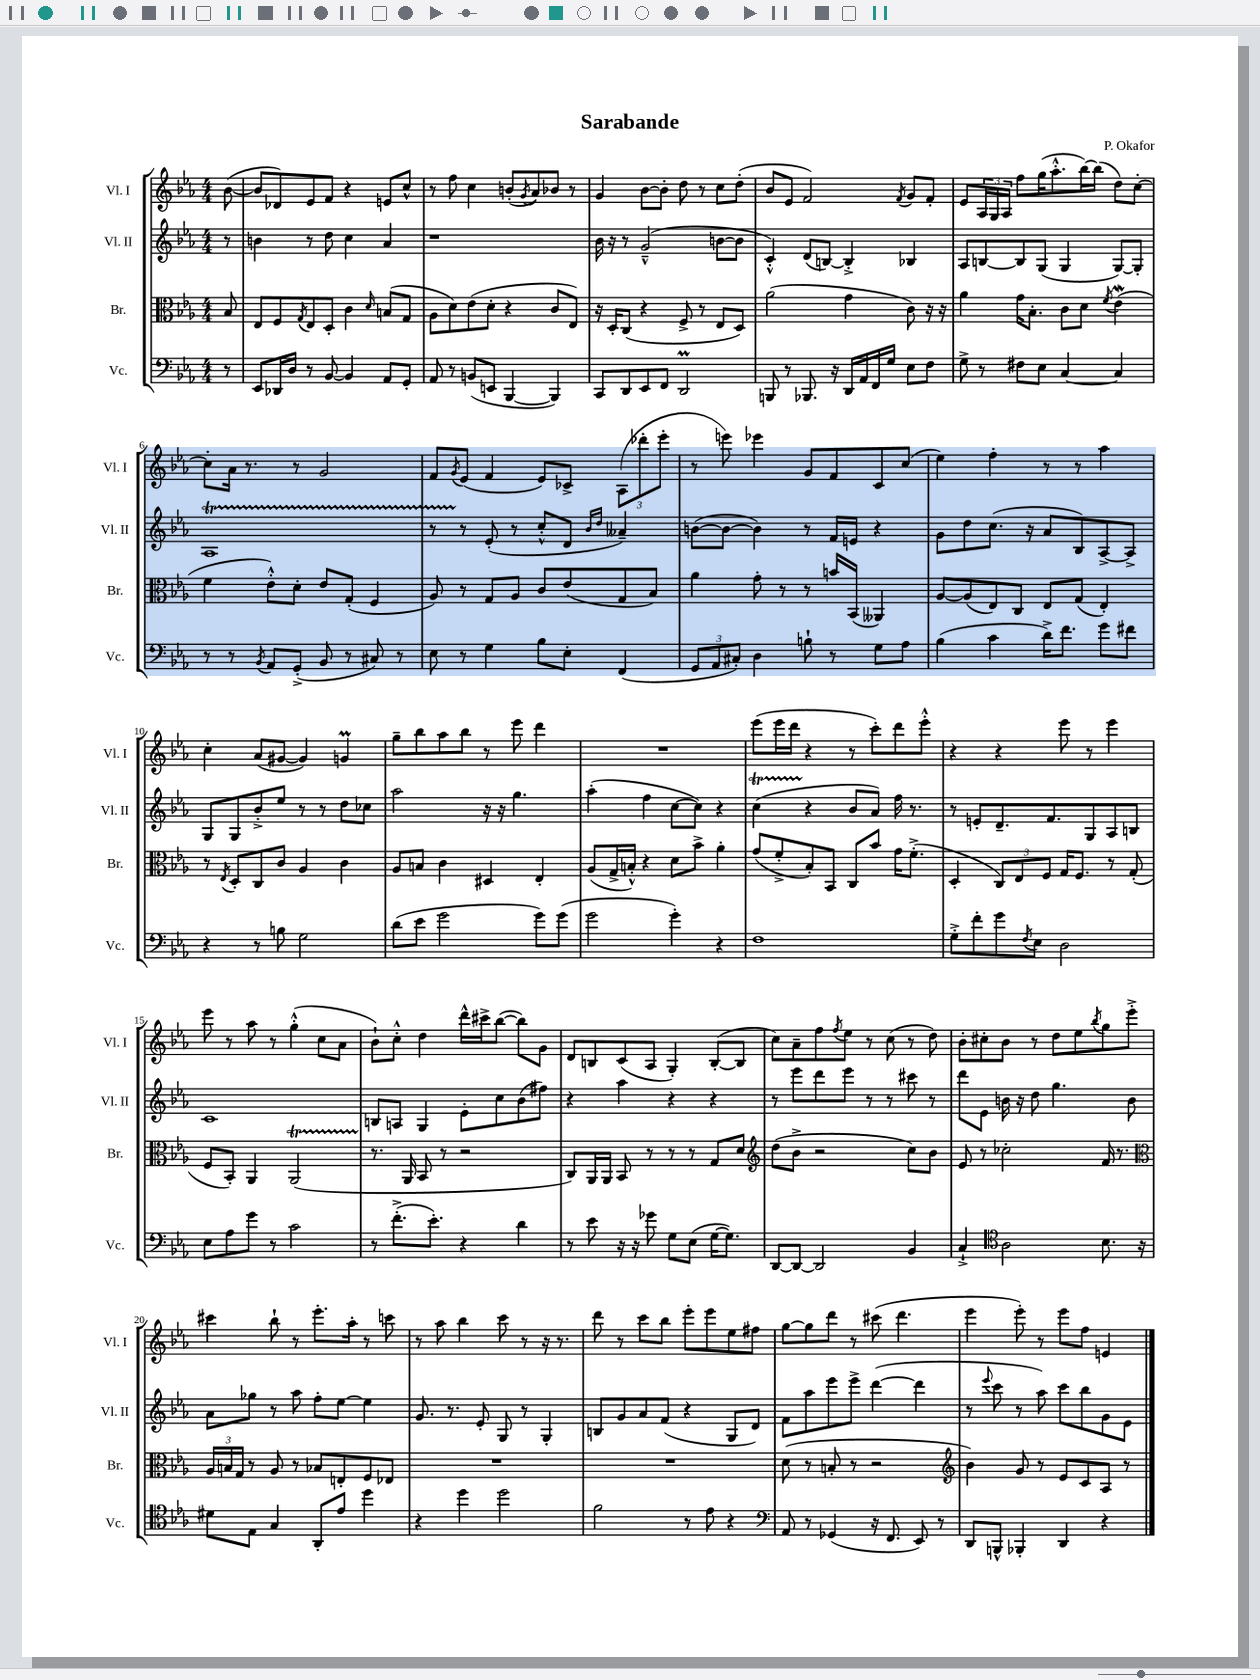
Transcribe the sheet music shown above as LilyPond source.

\header { title = "Sarabande" composer = "P. Okafor" }
<<
\new StaffGroup <<
\new Staff = "s0" \with { instrumentName = "Vl. I" shortInstrumentName = "Vl. I" } {
    \clef treble \key ees \major \numericTimeSignature \time 4/4 \partial 8
    bes'8~( |
    bes'8 des'8) ees'8 f'8 r4 e'8 c''8-^ |
    r8 f''8 c''4 b'8-.( \acciaccatura { g'8 } aes'8) bes'8 r8 |
    g'4 bes'8~ bes'8-. d''8 r8 c''8 d''8-.( |
    bes'8 ees'8 f'2) \acciaccatura { f'8 } g'8 f'8-. |
    ees'8 \tuplet 3/2 { aes16 g16 aes16 } f''8 g''16( aes''8.-.-^ bes''16~) bes''16( d''8) c''8~-. |
    c''8-. aes'16 r8. r8 g'2 |
    f'8 \acciaccatura { g'8 } ees'8( f'4 ees'8) ces'8-> \tuplet 3/2 { aes8( des'''8-. ees'''8-. } |
    r8 e'''8) ees'''4 g'8 f'8 c'8 c''8( |
    ees''4) f''4-. r8 r8 aes''4 |
    c''4-. aes'8( gis'8~ gis'4) g'4\prall |
    g''8-- bes''8 aes''8 bes''8 r8 ees'''8 d'''4 |
    R1 |
    ees'''8( ees'''16 d'''16 r4 r8 c'''8-.) d'''8 ees'''8-.-^ |
    r4 r4 ees'''8 r8 ees'''4 |
    ees'''8 r8 aes''8 r8 g''4-.-^( c''8 aes'8 |
    bes'8-!) c''8-.-^ d''4 d'''16-^ cis'''16-> bes''8~( bes''8) g'8 |
    d'8 b8 c'8( aes8 g4-.) b8~-.( b8 |
    c''8) aes'8-- f''8 \acciaccatura { f''8 } ees''8 r8 c''8( r8 d''8) |
    bes'8-. cis''8-. bes'8 r8 d''8 ees''8 \acciaccatura { bes''8 } g''8 ees'''8-.-> |
    cis'''4 bes''8-! r8 ees'''8.-. aes''16-. r8 c'''8 |
    r8 aes''8 bes''4 c'''8 r8 r16 r8. |
    d'''8 r8 c'''8 bes''8 ees'''8-. ees'''8 ees''8 fis''8 |
    g''8~ g''8 d'''8 r8 cis'''8( d'''4. |
    ees'''4 ees'''8-.) r8 ees'''8 f''8 e'4 \bar "|." |
}
\new Staff = "s1" \with { instrumentName = "Vl. II" shortInstrumentName = "Vl. II" } {
    \clef treble \key ees \major \numericTimeSignature \time 4/4 \partial 8
    r8 |
    b'4 r8 d''8 c''4 aes'4 |
    r1 |
    bes'16 r16 r8 g'2---^( b'8~ b'8 |
    c'4-.-^) d'8( b8~) b4-.-> bes4 |
    aes8 b8~ b8 g8( g4 g8~) g8-. |
    aes1\startTrillSpan |
    r8 r8\stopTrillSpan ees'8-.( r8 c''8-.-^ d'8 \grace { bes'16 d''16 } aeses'4--) |
    b'8~( b'8~ b'4) r8 f'16 e'16 r4 |
    g'8 d''8 c''8.( r16 aes'8 bes8) aes8~-> aes8-> |
    g8 g8 bes'8-.-> ees''8 r8 r8 d''8 ces''8 |
    aes''2 r16 r16 g''4. |
    aes''4-.( f''4 c''8~ c''8) r4 |
    c''4\startTrillSpan( r4\stopTrillSpan bes'8 aes'8) f''16 r8. |
    r8 e'8-. d'8.-- f'8. g8 aes8 b8 |
    c'1 |
    b8 a8 g4 ees'8-. c''8 bes'8( fis''8) |
    r4 aes''4 r4 r4 |
    r8 ees'''8 d'''8 ees'''8 r8 r8 cis'''8 r8 |
    d'''8 ees'8 b'16 r16 d''8 g''4. b'8 |
    aes'8 ges''8 r8 aes''8 f''8-. ees''8~ ees''4 |
    g'8. r8. ees'8-. g8 r8 g4-. |
    b8 g'8 aes'8 f'8( r4 g8 d'8) |
    f'8 aes''8 ees'''8 ees'''8-> d'''4~( d'''4 |
    r8 \appoggiatura { ees'''8 } c'''8 r8 aes''8) c'''8 bes''8 g'8 ees'8 \bar "|." |
}
\new Staff = "s2" \with { instrumentName = "Br." shortInstrumentName = "Br." } {
    \clef alto \key ees \major \numericTimeSignature \time 4/4 \partial 8
    bes8 |
    ees8 f8 \acciaccatura { g8 } ees8 d8-. c'4 \grace { d'16 } b8( g8 |
    aes8 d'8) ees'8( d'8-. r4 c'8 ees8) |
    r16 d16-. c8( r4 f8-> r8 ees8 d8) |
    aes'2( g'4 c'8) r16 r16 |
    aes'4 g'16 bes8.-. c'8 d'8 \acciaccatura { f'8 } ees'4\mordent( |
    f'4 ees'8-.-^) d'8-. ees'8 g8-.( f4 |
    aes8) r8 g8 aes8 c'8 ees'8( g8 bes8) |
    aes'4 g'8-. r8 r8 b'16 bes,16( aeses,4) |
    aes8~ aes8( ees8) c8 ees8 g8( ees4-.) |
    r8 \acciaccatura { ees8 } d8-. c8 c'8 aes4 c'4 |
    aes8 b8 c'4 dis4 ees4-. |
    aes8( g16-> b16-.-^) r4 d'8 bes'8-> aes'4-. |
    g'8( f'8-.-> bes8-.) bes,8 c8 bes'8 g'16 f'8.-.->( |
    d4-. \tuplet 3/2 { c8) ees8 f8 } g16 f8. r8 g8-.( |
    f8 bes,8-.) aes,4 aes,2\startTrillSpan( |
    r8.\stopTrillSpan aes,16 bes,8 r8 r2 |
    c8) aes,16 aes,16 bes,8 r8 r8 r8 g8 d'8 |
    \clef treble d''8( bes'8-> r2 c''8) bes'8 |
    ees'8 r8 ces''2-. f'16 r8. |
    \clef alto \tuplet 3/2 { aes16 b16 g16 } r8 aes8 r8 bes8 e8-. f8 ees8 |
    R1 |
    R1 |
    d'8( r8 b8-. r8 r2 |
    \clef treble bes'4) g'8 r8 ees'8 c'8 aes8 r8 \bar "|." |
}
\new Staff = "s3" \with { instrumentName = "Vc." shortInstrumentName = "Vc." } {
    \clef bass \key ees \major \numericTimeSignature \time 4/4 \partial 8
    r8 |
    ees,8 des,16 d16 r8 bes,8~ bes,4 aes,8 g,8-. |
    aes,8 r8 b,8( e,8 bes,,4~ bes,,4) |
    c,8 d,8 ees,8 f,8 d,2\prall |
    b,,8 r8 bes,,8. r16 d,16 aes,16 f,16 g16 ees8 f8 |
    g8-> r8 fis8 ees8 c4~ c4 |
    r8 r8 \acciaccatura { bes,8 } aes,8 g,8-.->( bes,8 r8 cis8) r8 |
    ees8 r8 g4 bes8 ees8-. f,4( |
    \tuplet 3/2 { g,8 aes,8 cis8-.) } d4 b8-! r8 g8 aes8 |
    bes4( c'4 d'16->) f'8. g'8 fis'8 |
    r4 r8 b8 g2 |
    d'8( ees'8 g'2 g'8) g'8( |
    g'2 g'4-.) r4 |
    f1 |
    g8-.-> f'8-. g'8 \acciaccatura { f8 } ees8 d2 |
    ees8 aes8 g'8 r8 c'2 |
    r8 f'8.-.->( ees'8.-.) r4 d'4 |
    r8 ees'8 r16 r16 ges'8 g8 ees8( g16~ g8.) |
    d,8~ d,8~ d,2 bes,4 |
    c4-!-> \clef tenor aes2 bes8. r16 |
    dis'8 ees8 g4 aes,8-. ees'8 d''4 |
    r4 d''4 d''2 |
    f'2 r8 ees'8 r4 |
    \clef bass aes,8 r8 ges,4( r16 f,8. ees,8) r8 |
    d,8 b,,8-^ bes,,4-. d,4 r4 \bar "|." |
}
>>
>>
